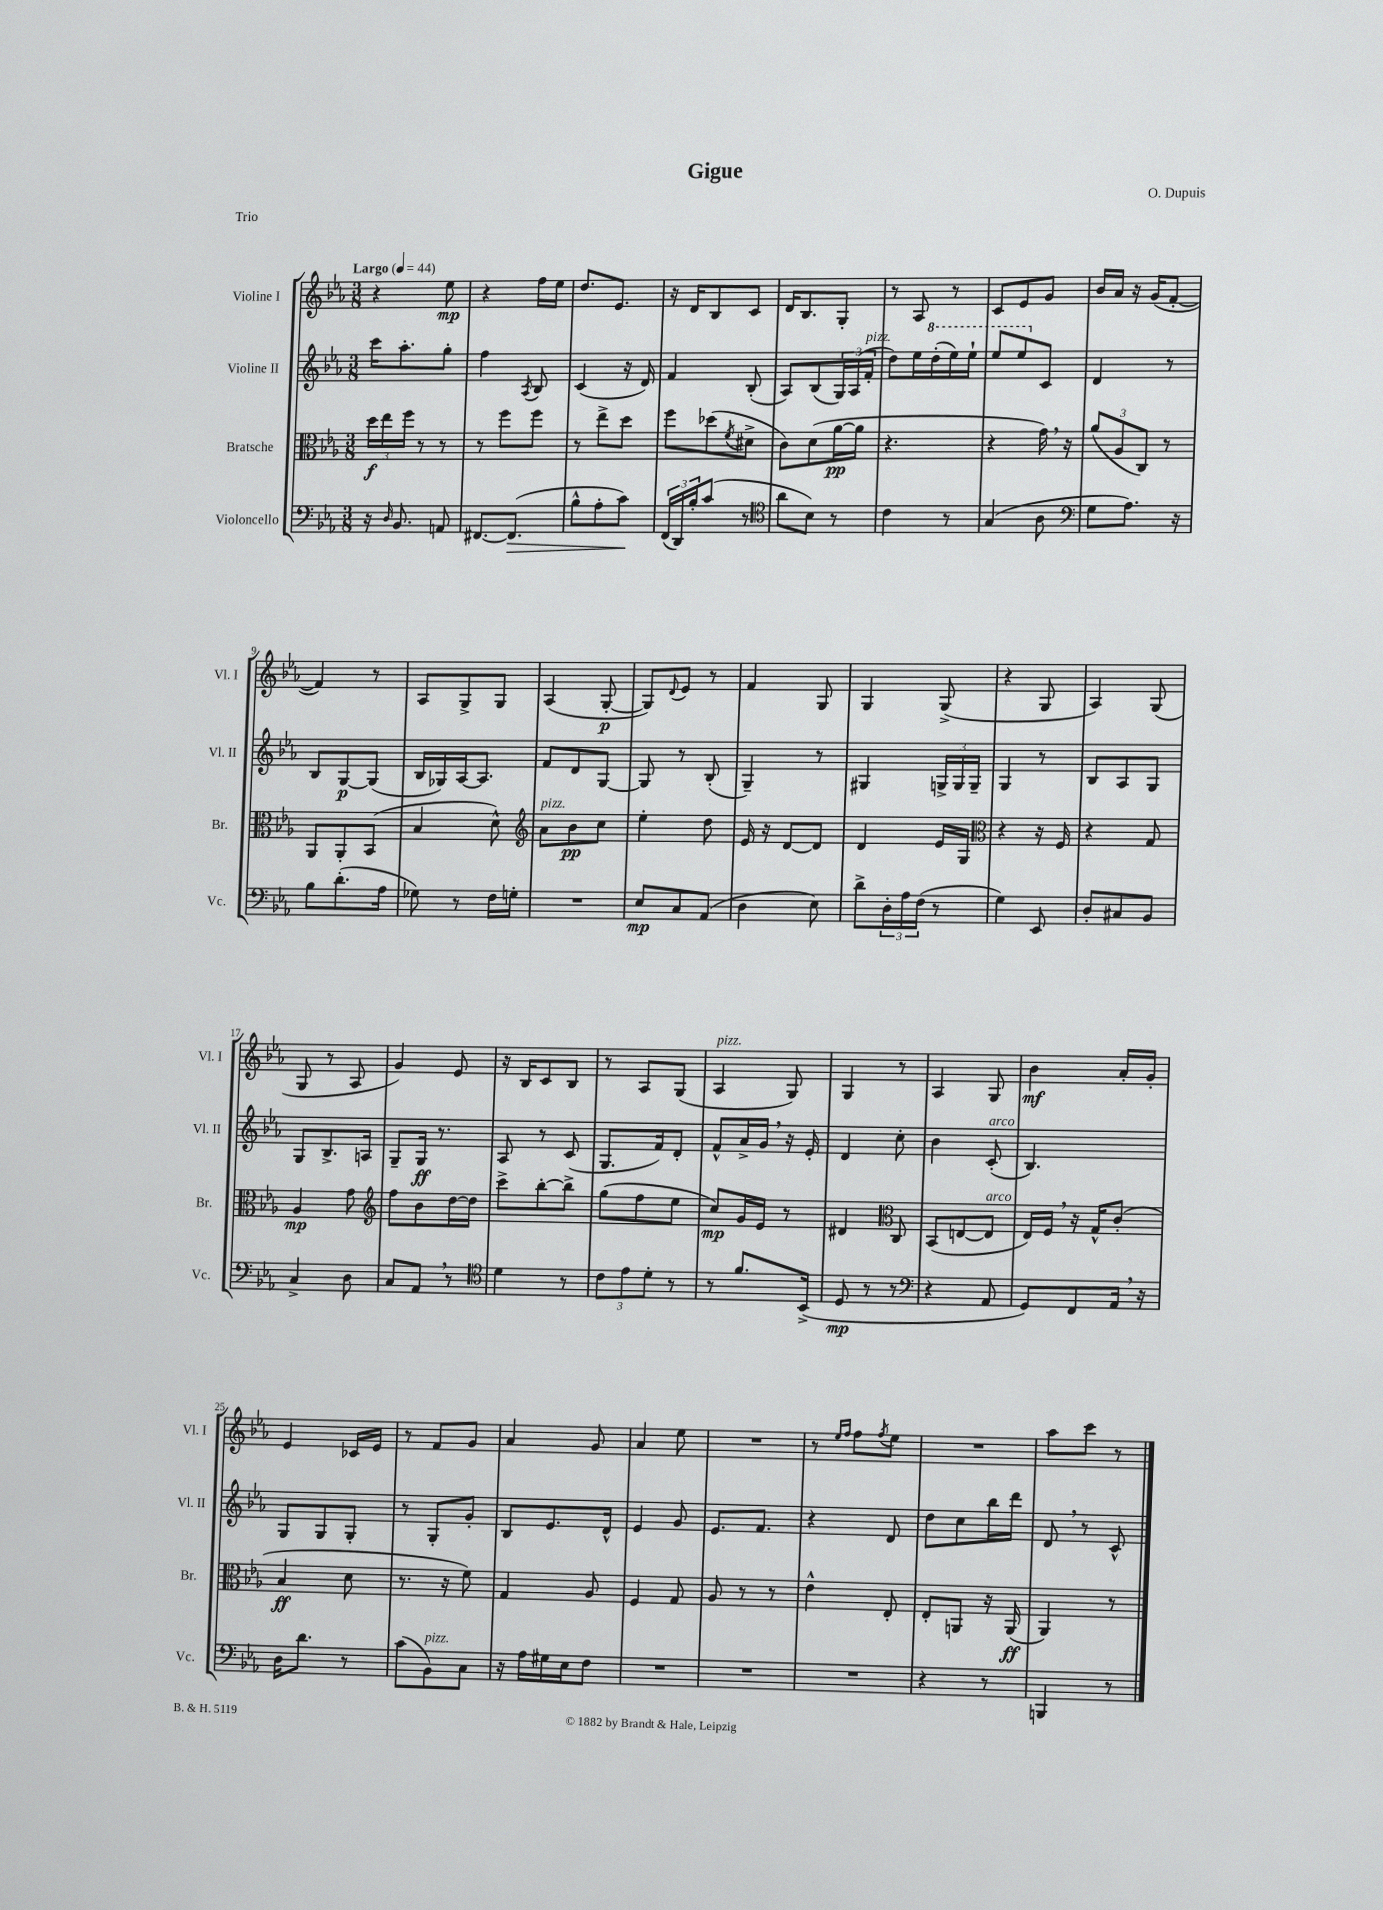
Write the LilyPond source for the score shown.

\header { title = "Gigue" composer = "O. Dupuis" piece = "Trio" }
<<
\new StaffGroup <<
\new Staff = "s0" \with { instrumentName = "Violine I" shortInstrumentName = "Vl. I" } {
    \clef treble \key ees \major \numericTimeSignature \time 3/8 \tempo "Largo" 4 = 44
    r4 ees''8\mp |
    r4 f''16 ees''16 |
    d''8. ees'8. |
    r16 d'16 bes8 c'8 |
    d'16 bes8. g8-. |
    r8 aes8 r8 |
    c'8 ees'8 g'8 |
    bes'16 aes'16 r16 g'16( f'8~-. |
    f'4) r8 |
    aes8 g8-> g8 |
    aes4( g8~-.\p |
    g8) \appoggiatura { d'8 } ees'8 r8 |
    f'4 g8 |
    g4 g8->( |
    r4 g8 |
    aes4) g8( |
    g8 r8 aes8 |
    g'4) ees'8 |
    r16 bes16 c'8 bes8 |
    r8 aes8 g8( |
    aes4^\markup { \italic "pizz." } g8) |
    g4 r8 |
    aes4 g8 |
    bes'4\mf aes'16-. g'16-. |
    ees'4 ces'16 ees'16 |
    r8 f'8 g'8 |
    aes'4 g'8 |
    aes'4 ees''8 |
    R4. |
    r8 \grace { ees''16 f''16 } f''8 \acciaccatura { f''8 } ees''8 |
    R4. |
    aes''8 c'''8 r8 \bar "|." |
}
\new Staff = "s1" \with { instrumentName = "Violine II" shortInstrumentName = "Vl. II" } {
    \clef treble \key ees \major \numericTimeSignature \time 3/8
    c'''16 aes''8.-. g''8-. |
    f''4 \acciaccatura { aes8 } bes8 |
    c'4( r16 d'16) |
    f'4 bes8-.( |
    aes8) bes8( \tuplet 3/2 { g16) aes16( f'16-.^\markup { \italic "pizz." } } |
    d''8) ees''16 \ottava #1 d'''16-.( ees'''16) ees'''16-! |
    ees'''8 ees'''8 \ottava #0 c'8 |
    d'4 r8 |
    bes8 g8~\p g8( |
    bes16 ges16) aes16~ aes8. |
    f'8 d'8 g8~ |
    g8 r8 bes8-.( |
    g4--) r8 |
    gis4 \tuplet 3/2 { g16-> g16 g16-- } |
    g4 r8 |
    bes8 aes8 g8 |
    g8 bes8.-> a16 |
    g8-- g16\ff r8. |
    aes8 r8 c'8( |
    g8. f'16) d'8-. |
    f'8-^ aes'16-> g'16 \breathe r16 ees'16-. |
    d'4 c''8-. |
    bes'4 c'8-.^\markup { \italic "arco" }( |
    bes4.) |
    g8 g8 g8-. |
    r8 g8-. g'8-. |
    bes8 ees'8. d'16-^ |
    ees'4 g'8 |
    ees'8. f'8. |
    r4 d'8 |
    d''8 c''8 bes''16 d'''16 |
    d'8 \breathe r8 c'8-^ \bar "|." |
}
\new Staff = "s2" \with { instrumentName = "Bratsche" shortInstrumentName = "Br." } {
    \clef alto \key ees \major \numericTimeSignature \time 3/8
    \tuplet 3/2 { d''16\f ees''16 f''16 } r8 r8 |
    r8 f''8 f''8 |
    r8 ees''8-> d''8 |
    f''8 des''8( \acciaccatura { f'8 } dis'8-> |
    c'8) d'8( aes'16~\pp aes'16 |
    r4. |
    r4 g'16) \breathe r16 |
    \tuplet 3/2 { aes'8( aes8 c8) } r8 |
    aes,8 aes,8-. bes,8( |
    bes4 d'8-^) |
    \clef treble aes'8^\markup { \italic "pizz." } bes'8\pp c''8 |
    ees''4-. d''8 |
    ees'16 r16 d'8~ d'8 |
    d'4 ees'16 g16 |
    \clef alto r4 r16 f16 |
    r4 g8 |
    aes4\mp g'8 |
    \clef treble f''8 bes'8 d''16~ d''16 |
    c'''8-> bes''8~-. bes''8-> |
    g''8( f''8 ees''8 |
    c''8\mp) g'16 ees'16 r8 |
    dis'4 \clef alto c8 |
    bes,8( e8~ e8^\markup { \italic "arco" } |
    ees16) f16 \breathe r16 g16-^ c'8-.( |
    bes4\ff d'8 |
    r8. r16 f'8) |
    g4 aes8 |
    f4 g8 |
    aes8 r8 r8 |
    ees'4-^ ees8-. |
    ees8-. a,8 r16 a,16\ff( |
    aes,4) r8 \bar "|." |
}
\new Staff = "s3" \with { instrumentName = "Violoncello" shortInstrumentName = "Vc." } {
    \clef bass \key ees \major \numericTimeSignature \time 3/8
    r16 \grace { d16 } bes,8. a,8 |
    fis,8.~ fis,8.\>( |
    bes8-^ aes8-. c'8\!) |
    \tuplet 3/2 { f,16( d,16) bes16-. } c'8( r8 |
    \clef tenor aes'8 bes8) r8 |
    c'4 r8 |
    g4( aes8 |
    \clef bass g8 aes8.) r16 |
    bes8 d'8.-.( aes16 |
    ges8) r8 f16 g16-. |
    R4. |
    ees8\mp c8 aes,8( |
    d4 ees8) |
    d'8-> \tuplet 3/2 { d16-. aes16 f16( } r8 |
    g4) ees,8 |
    d8-. cis8 bes,8 |
    c4-> d8 |
    c8 aes,8 \breathe r8 |
    \clef tenor d'4 r8 |
    \tuplet 3/2 { c'8 ees'8 d'8-. } r8 |
    r8 f'8. bes,16->( |
    d8\mp r8 r8 |
    \clef bass r4 aes,8 |
    g,8) f,8 aes,16 \breathe r16 |
    d16 d'8. r8 |
    c'8( bes,8^\markup { \italic "pizz." }) c8 |
    r16 aes16 gis16 ees16 f8 |
    R4. |
    R4. |
    R4. |
    r4 r8 |
    b,,4 r8 \bar "|." |
}
>>
>>
